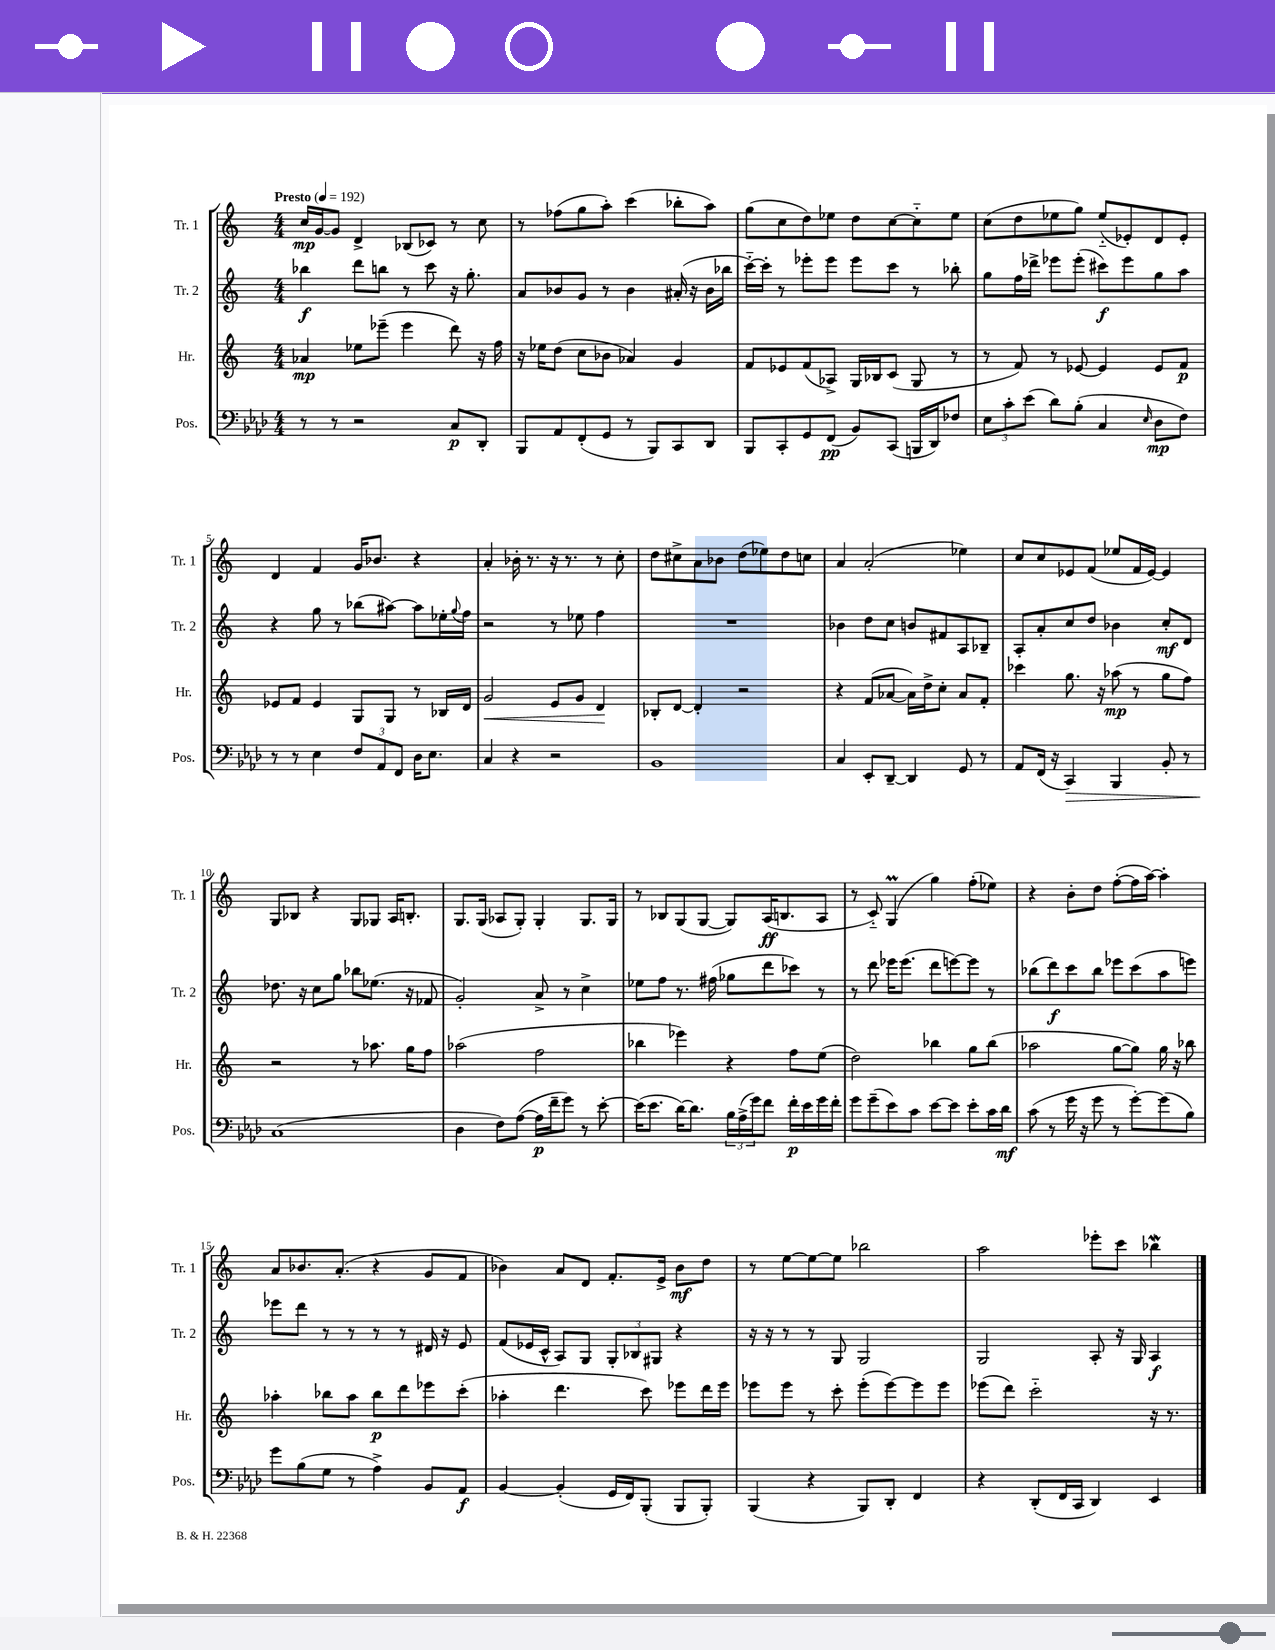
<<
\new StaffGroup <<
\new Staff = "s0" \with { instrumentName = "Tr. 1" shortInstrumentName = "Tr. 1" } {
    \clef treble \key c \major \numericTimeSignature \time 4/4 \tempo "Presto" 4 = 192
    c''16\mp g'16~ g'8 d'4-> bes8( ces'8) r8 c''8 |
    r8 fes''8( g''8 a''8-.) c'''4( bes''8-. a''8) |
    g''8( c''8 d''8) ees''8 d''8 c''8~ c''8-_ ees''8 |
    c''8( d''8 ees''8 g''8) ees''8-_( ees'8-.) d'8 ees'8-. |
    d'4 f'4 g'16 bes'8. r4 |
    a'4-. bes'16-. r8. r16 r8. r8 c''8-. |
    d''8 cis''8-> a'8 bes'8 d''8( ees''8) d''8 c''8 |
    a'4 a'2-.( ees''4) |
    c''8 c''8 ees'8 f'8( ees''8 f'16 ees'16~) ees'4 |
    g8 bes8 r4 g8 ges8 a16 b8.-. |
    g8. g16( aes8 g8-.) g4-. g8. g16 |
    r8 bes8 g8( g8~ g8) a16\ff( b8. a8 |
    r8 c'8-_) g4\prall( g''4) f''8-.( ees''8) |
    r4 b'8-. d''8 f''8~-.( f''16 a''16~) a''4-. |
    a'8 bes'8. a'8.-.( r4 g'8 f'8 |
    bes'4) a'8 d'8 f'8.-. e'16-> bes'8\mf d''8 |
    r8 e''8~ e''8~ e''8 bes''2 |
    a''2 ees'''8-. c'''8 bes''4\mordent \bar "|." |
}
\new Staff = "s1" \with { instrumentName = "Tr. 2" shortInstrumentName = "Tr. 2" } {
    \clef treble \key c \major \numericTimeSignature \time 4/4
    bes''4\f d'''8 b''8 r8 c'''8 r16 g''8.-. |
    a'8 bes'8 g'8 r8 bes'4 ais'16-.( r16 bes'16 bes''16 |
    c'''16~-_) c'''16-. r8 ees'''8-. ees'''8 ees'''8 c'''8 r8 bes''8-. |
    g''8 f''16 des'''16-> ees'''8 ees'''8-.( cis'''8\f) ees'''8 g''8 a''8 |
    r4 g''8 r8 bes''8( ais''8~) ais''8 ees''16-. \appoggiatura { g''8 } f''16 |
    r2 r8 ees''8 f''4 |
    R1 |
    bes'4 d''8 c''8 b'8 fis'8 a8 bes8-- |
    a8-. a'8-. c''8 d''8 bes'4 c''8-.\mf d'8 |
    des''8. r16 c''8 g''8 bes''8 ees''8.( r16 fes'8 |
    g'2-.) a'8-> r8 c''4-> |
    ees''8 f''8 r8. fis''16( ges''8 d'''8 ces'''8) r8 |
    r8 d'''8 ees'''16 ees'''8.( d'''8 e'''8~) e'''8 r8 |
    bes''8( d'''8\f) c'''8 bes''8 ees'''8 c'''8( a''8 e'''8) |
    ees'''8 d'''8 r8 r8 r8 r8 dis'16 r16 e'8 |
    f'8( ees'16 c'16-^ a8) g8 \tuplet 3/2 { g8-. bes8 gis8 } r4 |
    r16 r16 r8 r8 g8 g2 |
    g2 a8-. r16 g16 a4\f \bar "|." |
}
\new Staff = "s2" \with { instrumentName = "Hr." shortInstrumentName = "Hr." } {
    \clef treble \key c \major \numericTimeSignature \time 4/4
    aes'4\mp ees''8 ees'''8--( ees'''4 d'''8) r16 f''16 |
    r16 ees''16 d''8( c''8 bes'8 aes'4) g'4 |
    f'8 ees'8 f'8( aes8->) g16 bes16 c'8( g8 r8 |
    r8 f'8) r8 ees'8~ ees'4 ees'8 f'8\p |
    ees'8 f'8 ees'4 g8 g8 r8 bes16 d'16 |
    g'2\< e'8 g'8 d'4\! |
    bes8-. d'8~ d'4-. r2 |
    r4 f'8( aes'8~ aes'16) d''16-> c''8-. aes'8 f'8-. |
    ces'''4 g''8. r16 aes''8\mp( r8 g''8 f''8) |
    r2 r8 aes''8. g''16 f''8 |
    aes''2( f''2 |
    bes''4 ees'''4) r4 f''8 e''8( |
    d''2) bes''4 g''8 bes''8( |
    aes''2 g''8~ g''8) g''16 r16 bes''8 |
    aes''4-. bes''8 aes''8 bes''8\p d'''8 ees'''8 c'''8-.( |
    aes''4-. d'''4. c'''8) ees'''8 d'''16 ees'''16 |
    ees'''8 ees'''8 r8 c'''8-. ees'''8-.( ees'''8~) ees'''8 ees'''8 |
    ees'''8( d'''8) c'''2-_ r16 r8. \bar "|." |
}
\new Staff = "s3" \with { instrumentName = "Pos." shortInstrumentName = "Pos." } {
    \clef bass \key aes \major \numericTimeSignature \time 4/4
    r8 r8 r2 c8\p des,8-. |
    bes,,8 aes,8 f,8-.( g,8 r8 bes,,8) c,8 des,8 |
    bes,,8 c,8-. g,8 f,8\pp( bes,8) c,8( b,,16 des,16) fes8 |
    \tuplet 3/2 { ees8 c'8-. ees'8( } des'8) bes8-.( c4 \grace { ees16 } des8\mp f8) |
    r8 r8 ees4 \tuplet 3/2 { f8 aes,8 f,8 } des16 ees8. |
    c4 r4 r2 |
    bes,1 |
    c4 ees,8-. des,8~-- des,4 g,8 r8 |
    aes,8 f,16( r16 c,4\>) bes,,4 bes,8-. r8 |
    c1\!( |
    des4 f8) aes8~( aes16\p f'16-- g'8) r8 ees'8~-. |
    ees'16( ees'8. des'16~) des'8. \tuplet 3/2 { bes16 aes16->( g'16) } f'8 f'16-.\p ees'16 g'16 f'16-. |
    g'8 g'8--( ees'8) c'8 ees'8~ ees'8 ees'8-. c'16 des'16\mf |
    c'8( r8 g'16 r16 g'8 r8 g'8~-.) g'8( bes8) |
    g'8 bes8( g8 r8 aes4->) bes,8 aes,8\f |
    bes,4~ bes,4-.( g,16 f,16) bes,,8-.( bes,,8 bes,,8-.) |
    bes,,4( r4 bes,,8) des,8-. f,4 |
    r4 des,8-.( f,16 c,16 des,4) ees,4 \bar "|." |
}
>>
>>
